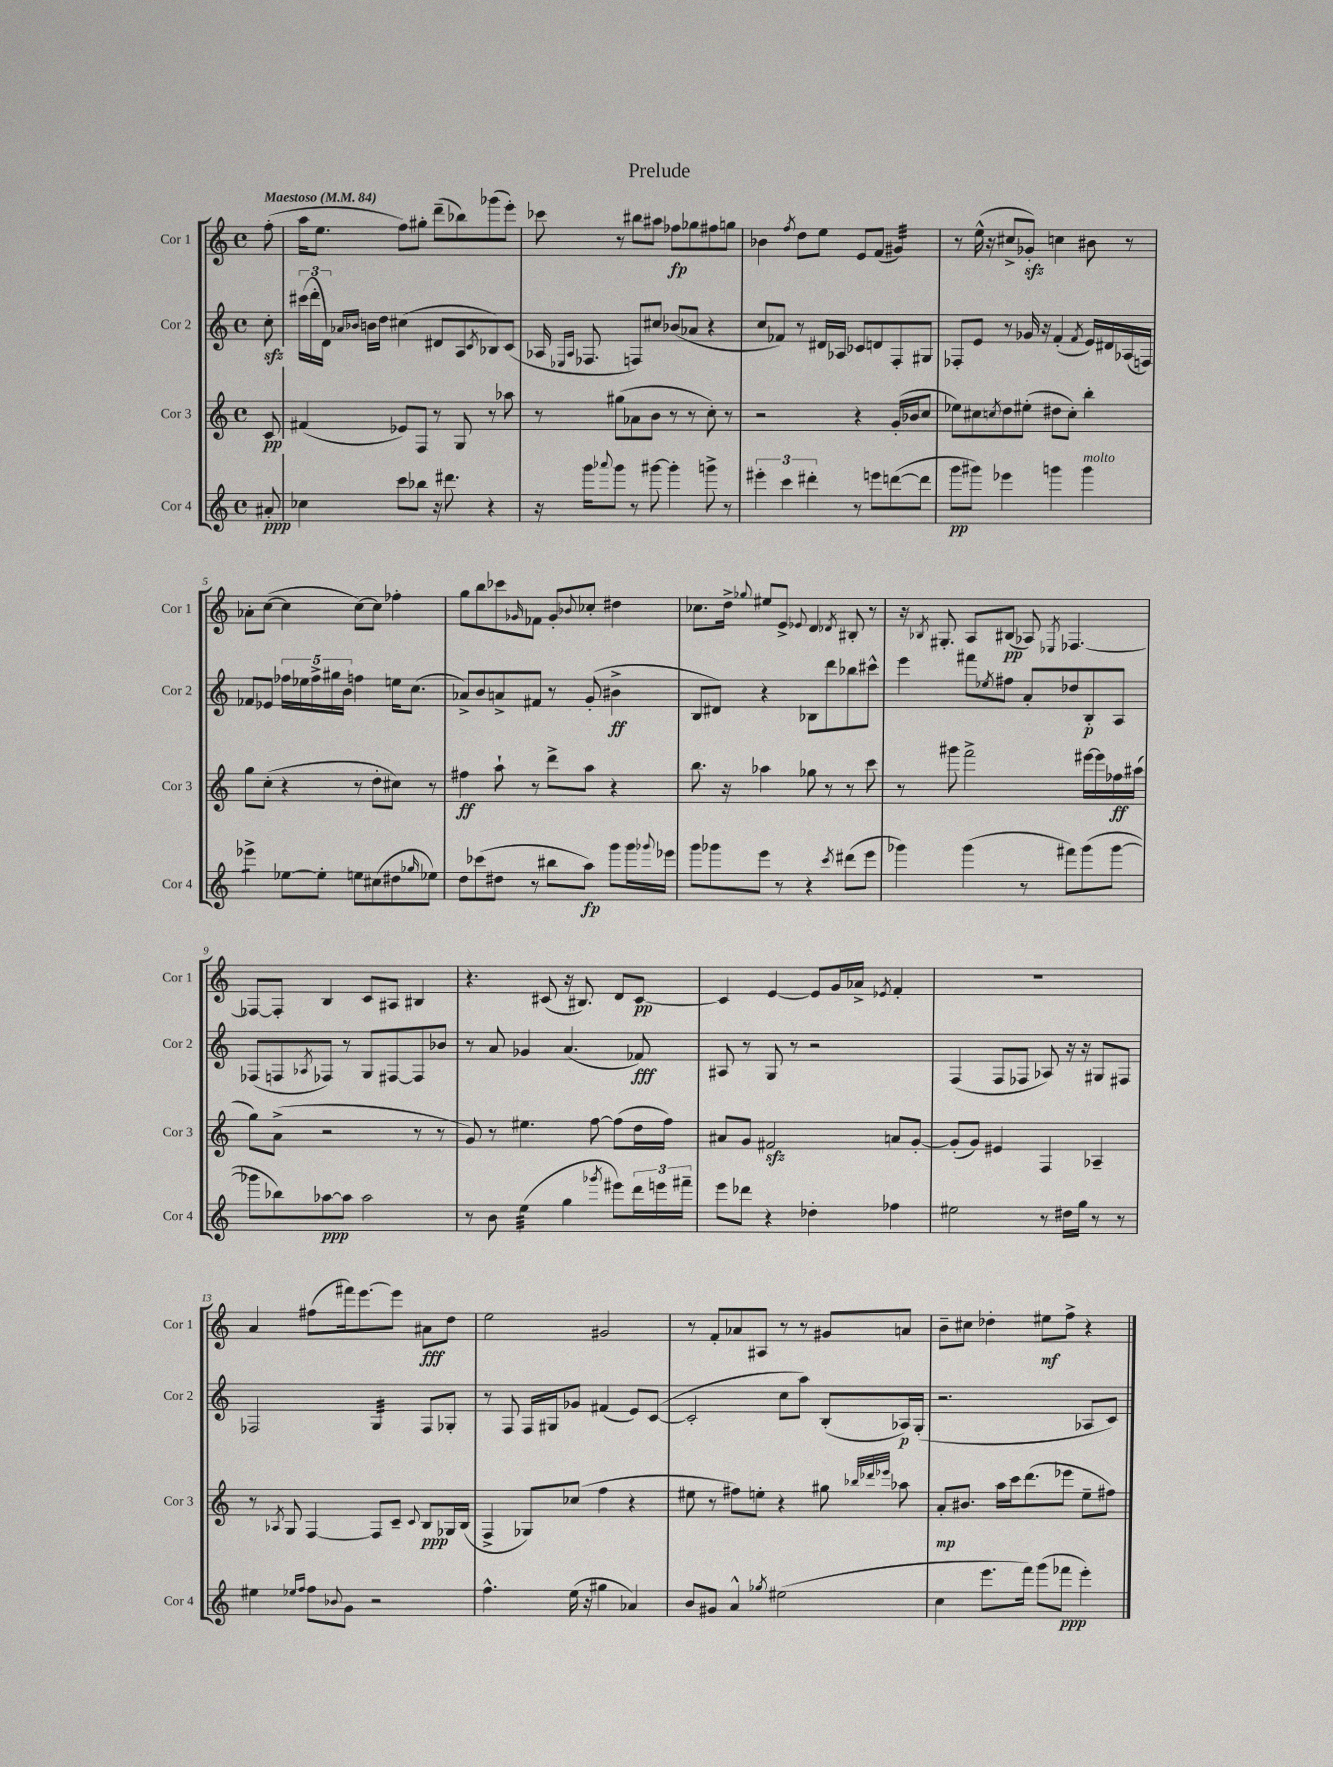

**kern	**kern	**kern	**kern
*staff4	*staff3	*staff2	*staff1
*clefG2	*clefG2	*clefG2	*clefG2
*k[]	*k[]	*k[]	*k[]
*M4/4	*M4/4	*M4/4	*M4/4
*met(c)	*met(c)	*met(c)	*met(c)
*MM84	*MM84	*MM84	*MM84
8a#'/	8c/	8cc'\	(8ff'\
=	=	=	=
4cc-\	(4f#/	(24ccc#\LL	16aa\LK
.	.	24ddd'\	.
.	.	.	8.ee\J
.	.	24d\JJ)	.
.	.	16qqa-/LL	.
.	.	16qqb-/JJ	.
.	.	16b\LL	.
.	.	16dd\JJ	.
8ccc\L	8e-/L)	(4cc#\	8ff\L)
8bb-\J	8F/J	.	8gg#'\J
16r	8r	8d#/L	(8ddd~\L
8.ddd#\	.	.	.
.	8G/	8A/	8bb-\)
.	.	8qc/	.
4r	8r	8B-/)	(8ggg-\
.	8aa-\	(8c/J	8eee'\J)
=	=	=	=
16r	8r	16A-/	8ccc-\
.	.	16qqE-/LL	.
.	.	16qqA-/JJ	.
16ggg\LK	.	8.F-/	.
8qqaaa-/	.	.	.
8ggg\J	(8gg#\L	.	8r
8r	8a-\	8F/L)	8bb#\L
[8ggg#\	8b\J	8cc#/J	8aa#\J
4ggg#'\]	8r	(8b-/L	8ff-\L
.	8r	8a-/J	8gg-\
8ggg^\	8cc'\)	4r	8ff#\
8r	8r	.	8gg\J
=	=	=	=
6eee#'\	2r	8cc/L	4b-\
.	.	8f-/J)	.
6ccc\	.	.	.
.	.	.	8qff/
.	.	8r	8dd\L
6ddd#'\	.	.	.
.	.	16d#/LL	8ee\J
.	.	16A-/JJ	.
8r	4r	8c-/L	8e/L
8eee\L	.	8d/	(8f/J
([8ddd\	(16g'/LL	8F'/	4g#/)
.	16b-/J	.	.
8ddd\]J	8cc/J	8G#/J	.
=	=	=	=
8ggg\L	8ee-\L)	8F-'/L	8r
8ggg#\J)	8cc#\	8e/J	(16ee^^\
.	.	.	16r
.	8qcc/	.	.
4eee-\	8dd\	8r	8cc#^/L
.	(8ee#'\J	16g-/	8g-'/J)
.	.	16r	.
4ggg\	8dd#\L	(4f'/	4cc\
.	8cc'\J)	.	.
.	.	8qf/	.
4ggg\	4bb'\	16e/LL)	8b#\
.	.	16d#/	.
.	.	(16A-/	8r
.	.	16F/JJ)	.
=	=	=	=
4eee-^\	8gg\L	8f-/L	8a-'\L
.	(8cc'\J	8e-/J	([8cc\J
[8ee-\L	4r	20ff-\LL	4cc\]
.	.	20ee-\	.
.	.	20ff-^\	.
8ee-'\]J	.	.	.
.	.	20gg#\	.
.	.	20b\JJ	.
8ee\L	8r	4ff\	[8cc\L)
(8cc#\	8dd'\L	.	8cc\]J
8dd#\	8cc#\J)	16ee\LK	4ff-'\
.	.	(8.cc\J	.
16qqgg-/	.	.	.
8ee-\J)	8r	.	.
=	=	=	=
8dd\L	4ff#\	8a-^/L)	8gg\L
(8ccc-\	.	8b/	8bb\
8dd#\J	8aa`\	8a^/	8ccc-\
.	.	.	16qqg-/
8r	8r	8f#/J	8f-\J
8bb#\L	8ddd^\L	8r	8g-'/L
.	.	.	8qqb-/
8aa\J)	8aa\J	(8g'/	8cc-'/J
8ggg\L	4r	4b#^\	4dd#\
16ggg\L	.	.	.
8qqggg-/	.	.	.
16eee-\JJ	.	.	.
=	=	=	=
8ggg\L	8.bb\	8B/L	8.cc-\L
8ggg-\	.	8d#/J)	.
.	16r	.	16dd^\Jk
.	.	.	8qqgg-/
8eee\J	4aa-\	4r	8ee#/L
8r	.	.	8e^/J
.	.	.	8qqe-/
4r	8gg-\	8B-\L	4d/
.	8r	8ddd\	.
8qccc/	.	.	8qd-/
(8ddd#\L	8r	8bb-\	8B#'/
8eee\J	8ccc\	8ccc#^^\J	8r
=	=	=	=
4ggg-\)	8r	4eee\	16r
.	.	.	8qB-/
.	.	.	8.G#'/
.	8ggg#\	.	.
(4ggg-\	2fff^\	8fff#\L	8A/L
.	.	8qee-/	.
.	.	8ff#\J	(8B#/J
8r	.	8a'/L	8A-/)
.	.	.	8qE-/
8fff#\L)	.	8dd-/	[4.F-/
(8ggg-\	[16eee#\LL	8B'/	.
.	16eee#\]	.	.
[8ggg-\J	16ff-\	8A/J	.
.	(16aa#\JJ	.	.
=	=	=	=
8ggg-\]L	8gg\L)	(8F-/L	8F-/_L
8bb-\)	(8a^\J	8F/	8F-'/]J
.	.	8qA-/	.
[8aa-\	2r	8F-/J)	4B/
8aa-\]J	.	8r	.
2aa-\	.	8G/L	8c/L
.	.	[8F#/	8A#/J
.	8r	8F#/]	4B#/
.	8r	8b-/J	.
=	=	=	=
8r	8g/)	8r	4.r
8b\	8r	8a/	.
(4ee\	4.ee#\	4g-/	.
.	.	.	(8c#/
4gg\	.	(4.a/	16r
.	.	.	8.B#/)
.	[8ff\	.	.
8qggg-/	.	.	.
8eee#\L)	(8ff\]L	.	8d/L
24ddd\L	16dd\L	8f-/)	[8c#/J
24eee\	.	.	.
.	16ff\JJ)	.	.
24fff#~\JJ	.	.	.
=	=	=	=
8eee\L	8a#/L	8A#/	4c#/]
8ddd-\J	8g/J	8r	.
4r	2f#/	8G/	[4e/
.	.	8r	.
4dd-'\	.	2r	8e/]L
.	.	.	16g/L
.	.	.	16a-^/JJ
.	.	.	8qe-/
4ff-\	8a/L	.	4f'/
.	[8g'/J	.	.
=	=	=	=
2ee#\	(8g'/]L	(4F/	1r
.	8g/J)	.	.
.	4e#/	8F/L	.
.	.	8F-/J	.
8r	4F/	8A-/)	.
16dd#\LL	.	16r	.
16gg\JJ	.	16r	.
8r	4A-~/	8G#/L	.
8r	.	8F#/J	.
=	=	=	=
4ee#\	8r	2F-/	4a/
.	8qA-/	.	.
.	8G/	.	.
16qqee-/LL	.	.	.
16qqff/JJ	.	.	.
8ff\L	[4F/	.	(8ff#\L
8qqb-/	.	.	.
8g\J	.	.	16fff#\k)
.	.	.	[8.eee\
2r	8F/]L	4G/	.
.	8c~/J	.	8eee\]J
.	8qqc/	.	.
.	8B/L	8F-/L	8a#\L
.	16G-/L	8G-'/J	8dd\J
.	(16B/JJ	.	.
=	=	=	=
4.ff^^\	4F^/	8r	2ee\
.	.	8F/	.
.	8G-/L)	16F/LL	.
.	.	16G#/J	.
(16ee\	(8cc-/J	8g-/J	.
16r	.	.	.
4gg#\	4ff\	(4f#/	2g#/
4a-/)	4r	8e/L)	.
.	.	([8c/J	.
=	=	=	=
8b/L	8ee#\	2c'/]	8r
8g#/J	8r	.	8f'/L
4a^^/	8ff#\L)	.	8a-/
.	8ee'\J	.	8A#/J
8qgg-/	.	.	.
(2ee#\	4r	8cc\L	8r
.	.	8aa\J)	8r
.	8gg#\	(8B'/L	8g#/L
.	32qqbb-/LLL	.	.
.	32qqddd-/	.	.
.	32qqeee-/JJJ	.	.
.	8aa-\	16A-/L)	8a/J
.	.	(16G'/JJ	.
=	=	=	=
4cc\	8a'/L	2.r	8b~\L
.	8.b#/J	.	8cc#\J
8.eee\L	.	.	4dd-'\
.	16aa\LL	.	.
.	16ccc\J	.	.
16fff\Jk)	(8.ddd\	.	.
(8ggg\L	.	.	8ee#\L
8fff-\J	8eee-\J	.	8ff^\J
4eee'\)	8ee~\L	8A-/L	4r
.	8ff#\J)	8c/J)	.
==	==	==	==
*-	*-	*-	*-
